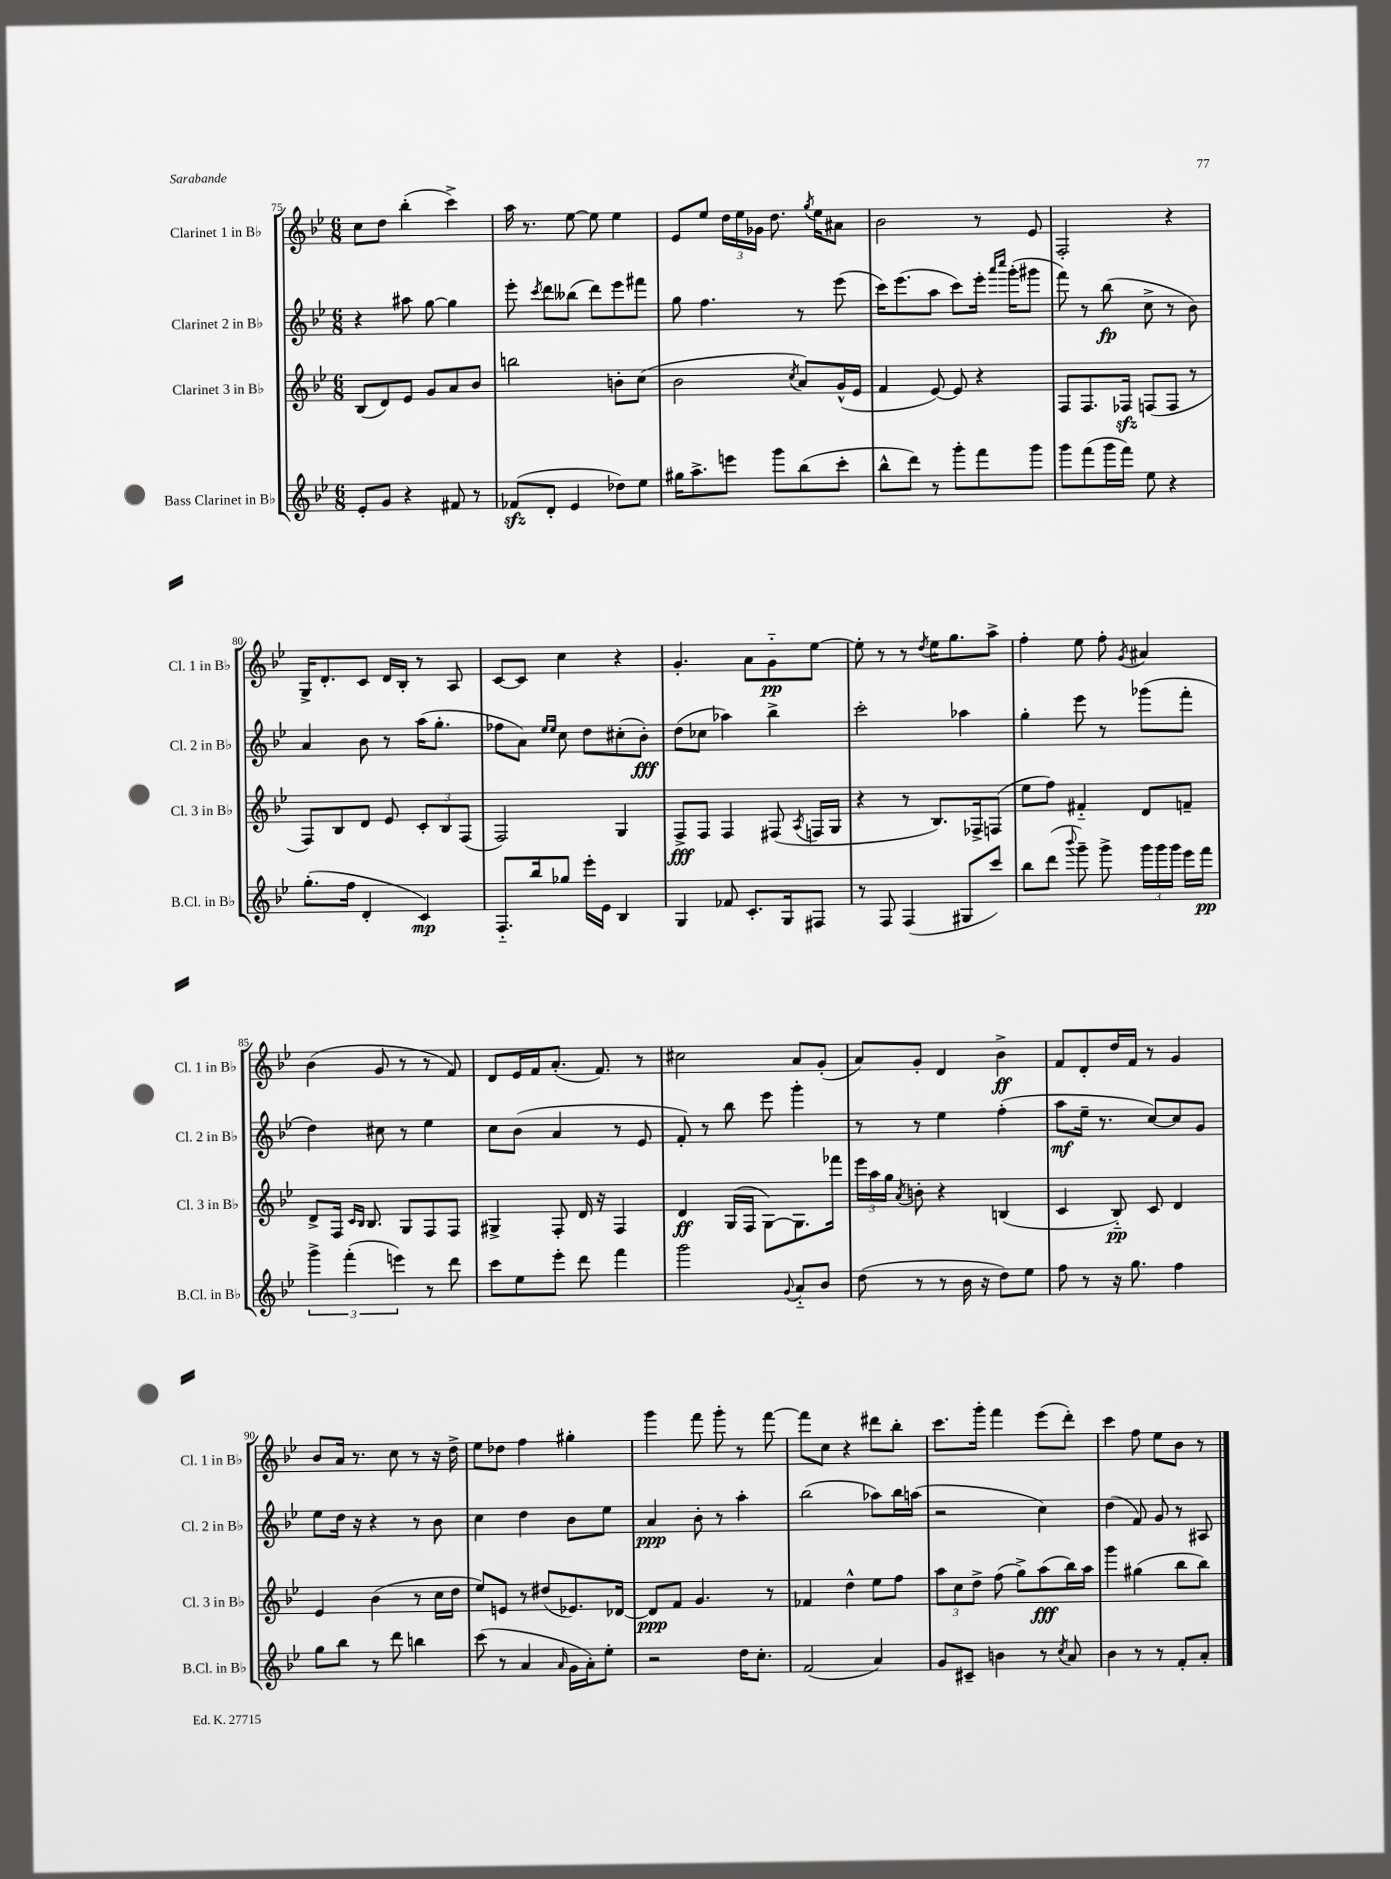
<<
\new StaffGroup <<
\new Staff = "s0" \with { instrumentName = "Clarinet 1 in Bb" shortInstrumentName = "Cl. 1 in Bb" } {
    \clef treble \key bes \major \numericTimeSignature \time 6/8
    \autoBeamOff c''8[ d''8] bes''4-.( c'''4->) |
    a''16 r8. ees''8~ ees''8 ees''4 |
    ees'8[ ees''8] \tuplet 3/2 { d''16[ ees''16 ges'16] } d''8. \acciaccatura { g''8 } ees''16[ ais'8] |
    bes'2 r8 ees'8 |
    f2-. r4 |
    g16[-> d'8.-. c'8] d'16[ bes16]-. r8 a8 |
    c'8[~ c'8] c''4 r4 |
    g'4.-. a'8[ g'8-_\pp ees''8]~ |
    ees''8-. r8 r8 \acciaccatura { d''8 } ees''16[ g''8. a''8]-> |
    f''4-. ees''8 f''8-. \acciaccatura { g'8 } ais'4 |
    bes'4( g'8 r8 r8 f'8) |
    d'8[ ees'16 f'16 a'8.]-.( f'8.) r8 |
    cis''2 a'8[ g'8]-.( |
    a'8[) g'8]-. d'4 bes'4->\ff |
    f'8[ d'8-. d''16 f'16] r8 g'4 |
    bes'8[ a'16] r8. c''8 r8 r16 d''16-> |
    ees''8[ des''8] f''4 gis''4-. |
    g'''4 f'''8 g'''8-. r8 f'''8~ |
    f'''8[ c''8] r4 dis'''8[ bes''8]-. |
    c'''8.[ g'''16]-. f'''4 ees'''8[( d'''8]-.) |
    c'''4 f''8 ees''8[ bes'8] r8 \bar "|." |
}
\new Staff = "s1" \with { instrumentName = "Clarinet 2 in Bb" shortInstrumentName = "Cl. 2 in Bb" } {
    \clef treble \key bes \major \numericTimeSignature \time 6/8
    \autoBeamOff r4 ais''8 g''8~ g''4 |
    ees'''8-. \acciaccatura { c'''8 } d'''8[ beses''8]( d'''8[) ees'''8 fis'''8] |
    g''8 f''4. r8 ees'''8( |
    c'''16[) ees'''8.( a''8] c'''8[) ees'''16]-. \grace { a'''16[ c''''16] } g'''16[-.( gis'''8] |
    f'''8) r8 bes''8\fp( c''8-> r8 bes'8) |
    a'4 bes'8 r8 a''16[( g''8.]-. |
    fes''8[ a'8]) \grace { ees''16[ ees''16] } c''8 d''8[ cis''8-.( bes'8]-.\fff) |
    d''8[( ces''8] aes''4) bes''4-> |
    c'''2-. aes''4 |
    g''4-. ees'''8 r8 ges'''8[( f'''8]-. |
    d''4) cis''8 r8 ees''4 |
    c''8[ bes'8]( a'4 r8 ees'8 |
    f'8-.) r8 bes''8 ees'''8 g'''4-. |
    r8 r8 ees''4 f''4-.( |
    a''8[\mf ees''16]-- r8. c''8[~) c''8 g'8] |
    ees''8[ d''16] r16 r4 r8 bes'8 |
    c''4 d''4 bes'8[ ees''8] |
    a'4\ppp bes'8-. r8 a''4-. |
    bes''2( aes''8[) bes''16 a''16]( |
    r2 c''4) |
    d''4( f'8) g'8 r8 ais8 \bar "|." |
}
\new Staff = "s2" \with { instrumentName = "Clarinet 3 in Bb" shortInstrumentName = "Cl. 3 in Bb" } {
    \clef treble \key bes \major \numericTimeSignature \time 6/8
    \autoBeamOff bes8[( d'8) ees'8] g'8[ a'8 bes'8] |
    b''2 b'8[-. c''8]( |
    bes'2 \acciaccatura { c''8 } a'8[) g'16-^( ees'16] |
    f'4 ees'8~) ees'8 r4 |
    f8[ f8. fes16]\sfz f8[( f8] r8 |
    f8[) bes8 d'8] ees'8 \tuplet 3/2 { c'8[-. bes8 f8]( } |
    f2) g4 |
    f8[->\fff f8] f4 fis8( \acciaccatura { a8 } f16[ g16] |
    r4 r8 bes8.[) fes16-> f8]( |
    ees''8[ f''8]) fis'4-_ d'8[ f'8]-- |
    d'8[-> f16] \grace { c'16[ bes16] } bes8. g8[ f8 f8] |
    gis4-> f8-. d'16 r16 f4 |
    d'4\ff g16[( f16] g8[~) g8. fes'''16] |
    \tuplet 3/2 { ees'''16[ a''16 g''16] } \acciaccatura { a'8 } b'8-. r4 b4( |
    c'4 bes8-_\pp) c'8 d'4 |
    ees'4 bes'4( r8 c''16[ d''16] |
    ees''8[) e'8] r8 dis''8[( ees'8.) des'16]~ |
    des'8[\ppp f'8] g'4. r8 |
    fes'4 d''4-^ ees''8[ f''8] |
    \tuplet 3/2 { a''8[ c''8 d''8]-> } f''8( g''8[->) a''8\fff( bes''16) a''16] |
    g'''4 gis''4( bes''8[ bes''8]) \bar "|." |
}
\new Staff = "s3" \with { instrumentName = "Bass Clarinet in Bb" shortInstrumentName = "B.Cl. in Bb" } {
    \clef treble \key bes \major \numericTimeSignature \time 6/8
    \autoBeamOff ees'8[-. g'8] r4 fis'8 r8 |
    fes'8[\sfz( d'8]-. ees'4 des''8[) ees''8] |
    gis''16[ a''8.-> e'''8] g'''8[ bes''8( c'''8]-. |
    bes''8[-^ d'''8]) r8 g'''8[-. f'''8 g'''8] |
    g'''8[ f'''8( g'''16 f'''16]) ees''8 r4 |
    g''8.[-.( f''16] d'4-. c'4\mp) |
    f8.[-_ bes''16 ges''8] ees'''16[-. ees'16] bes4 |
    g4 fes'8 c'8.[-. g16 fis8] |
    r8 f8 f4( gis8[ c'''8]) |
    bes''8[ d'''8]( \appoggiatura { bes'''8 } g'''8--) g'''8-> \tuplet 3/2 { g'''16[ g'''16 g'''16] } ees'''16[ f'''16]\pp |
    \tuplet 3/2 { g'''4-> f'''4-.( e'''4) } r8 d'''8 |
    c'''8[ ees''8 ees'''8]-. d'''8 f'''4 |
    g'''2 \appoggiatura { g'8 } a'8[-_ bes'8] |
    d''8( r8 r8 bes'16 r16 d''8[) ees''8] |
    f''8 r8 r16 g''8. f''4 |
    g''8[ bes''8] r8 d'''8 b''4 |
    c'''8( r8 a'4 \grace { a'16 } g'16[ a'16-.) ees''8]-. |
    r2 d''16[ c''8.]-. |
    f'2( a'4) |
    g'8[ cis'8]-- b'4 r8 \acciaccatura { c''8 } a'8 |
    bes'4 r8 r8 f'8[-. a'8]-. \bar "|." |
}
>>
>>
\layout { \context { \Score currentBarNumber = #75 } }
